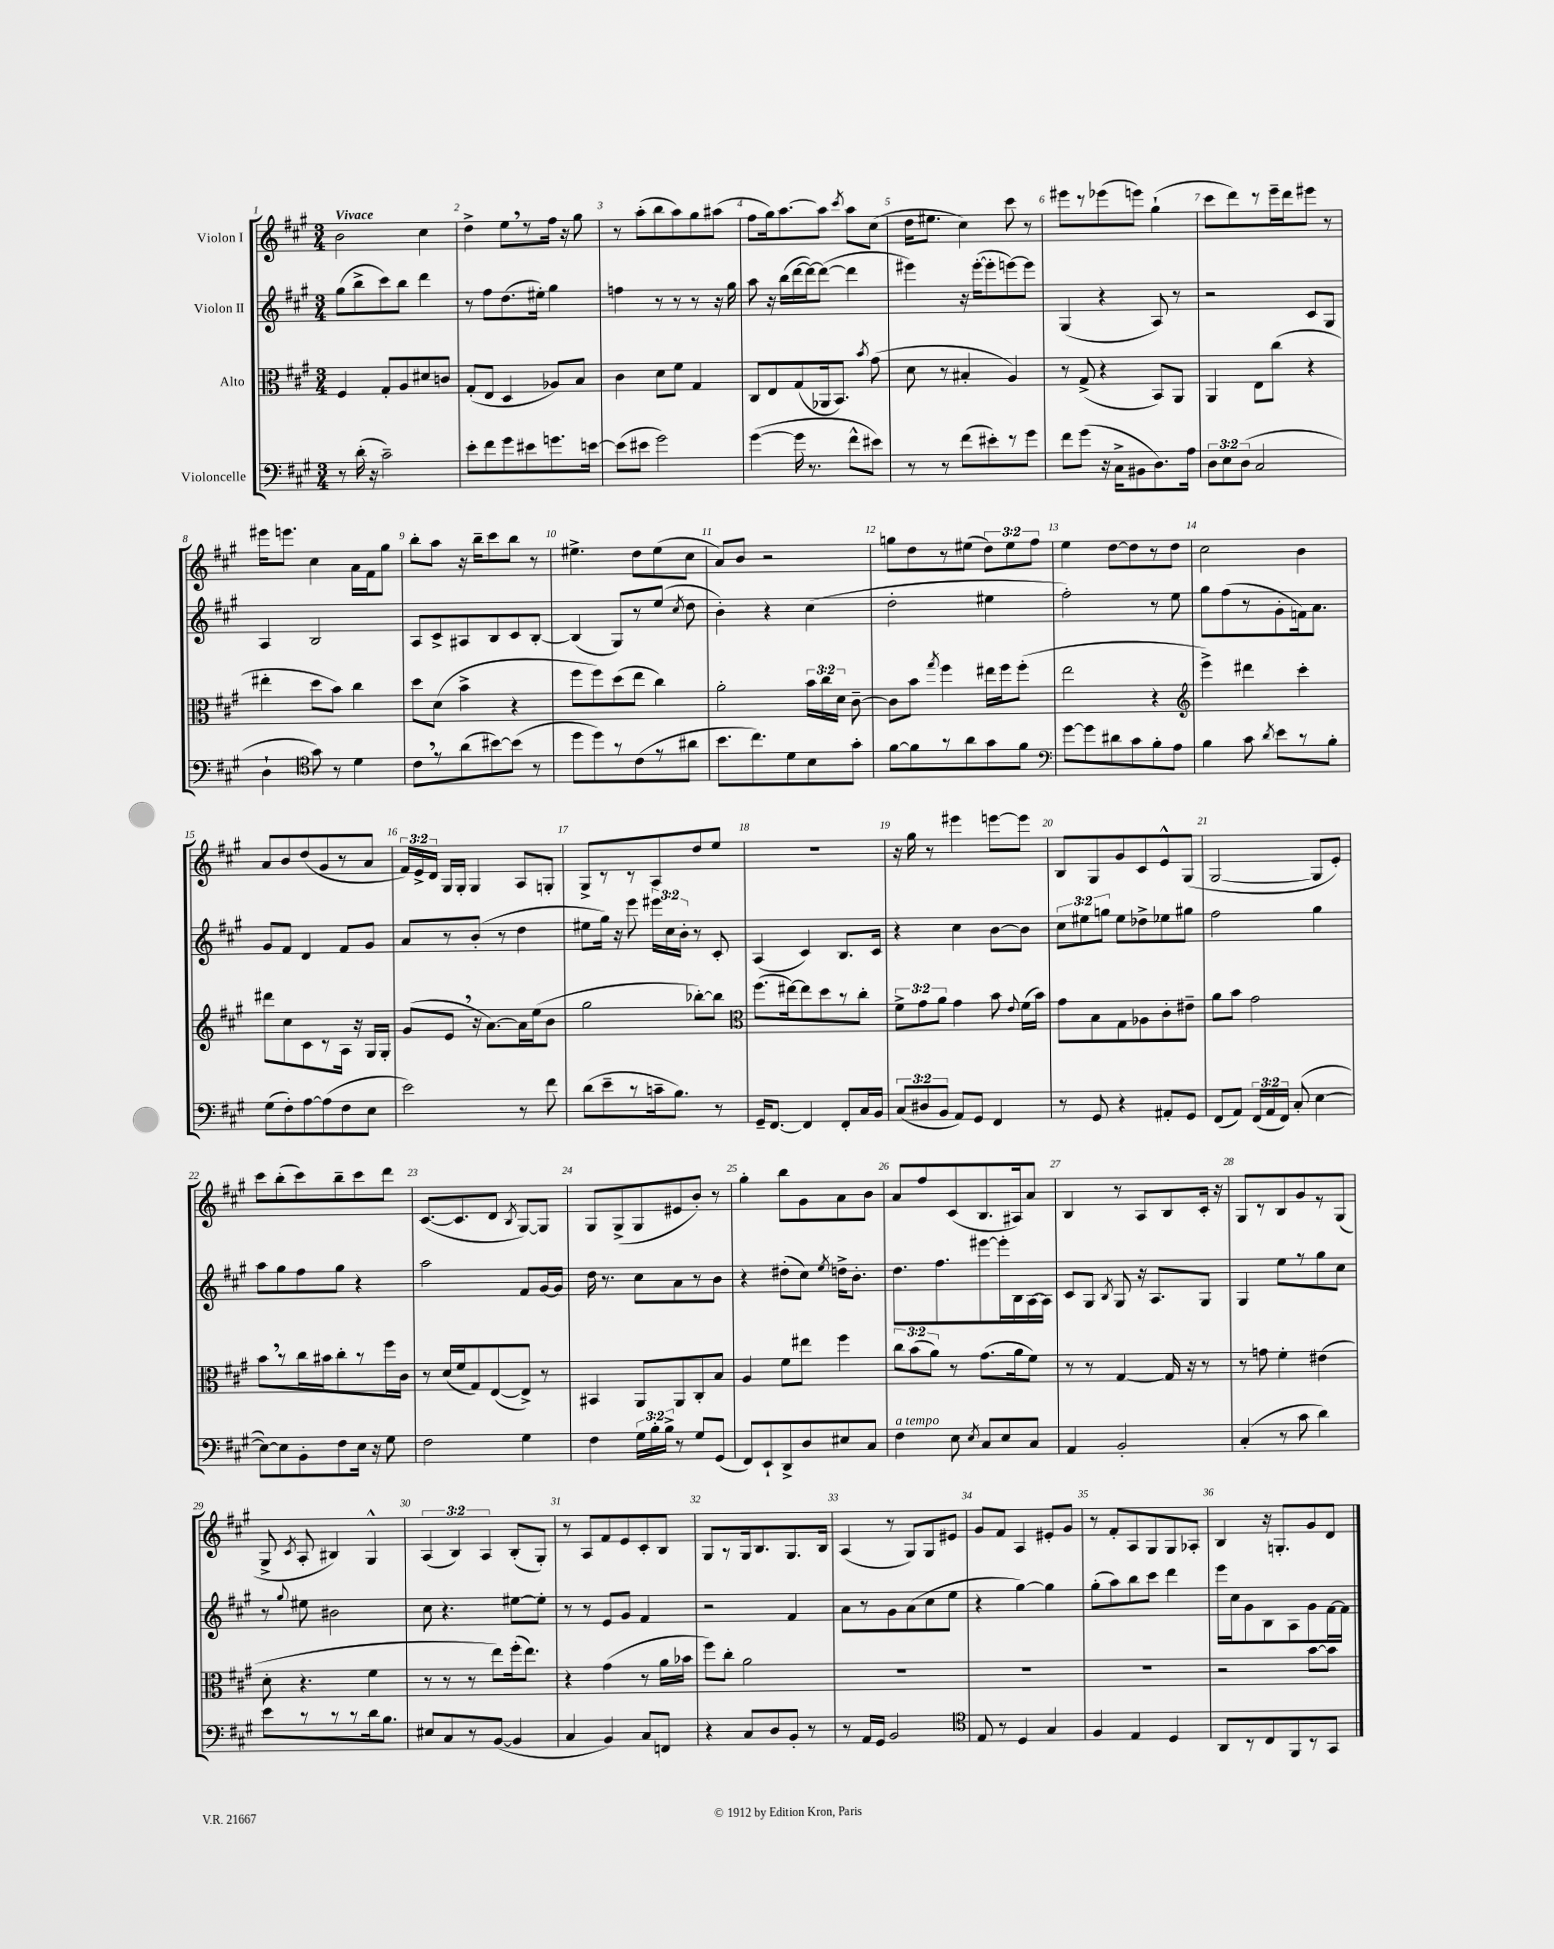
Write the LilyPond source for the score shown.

<<
\new StaffGroup <<
\new Staff = "s0" \with { instrumentName = "Violon I" } {
    \clef treble \key a \major \numericTimeSignature \time 3/4 \override Staff.TupletNumber.text = #tuplet-number::calc-fraction-text \tempo "Vivace"
    \autoBeamOff b'2 cis''4 |
    d''4-> e''8[ \breathe r8 fis''16] r16 gis''8 |
    r8 a''8[-.( b''8 a''8) gis''8 ais''8]( |
    fis''8[ gis''16) a''8.~ a''8] \acciaccatura { cis'''8 } a''8[ cis''8]( |
    d''16[ eis''8.] cis''4) cis'''8 r8 |
    eis'''8[ r8 ees'''8( e'''8]) gis''4-!( |
    cis'''8[ d'''8) r8 e'''16-- d'''16 eis'''8] r8 |
    eis'''16[ e'''8.] cis''4 a'16[ fis'16 gis''8] |
    b''8[-. a''8] r16 b''16[-- cis'''8 b''8] r8 |
    eis''4.-> d''8[ eis''8( cis''8] |
    a'8[) b'8] r2 |
    g''8[ d''8 r8 eis''8]( \tuplet 3/2 { d''8[) eis''8 fis''8] } |
    e''4 d''8[~ d''8 r8 d''8] |
    cis''2 b'4 |
    a'8[ b'8 d''8( gis'8 r8 a'8] |
    \tuplet 3/2 { fis'16[) e'16-> d'16] } gis16[ gis16]-. gis4 a8[ g8]-. |
    gis8[-> r8 r8 a8 d''8 e''8] |
    R2. |
    r16 gis''16 r8 eis'''4 e'''8[~ e'''8] |
    b8[ gis8 gis'8 cis'8 e'8-^ gis8]( |
    gis2~ gis8[ e'8]-.) |
    cis'''8[ b''8-.( cis'''8) b''8-- cis'''8 d'''8] |
    cis'8.[~( cis'8. d'8] \acciaccatura { b8 } gis8[~) gis8] |
    gis8[ gis8->( gis8 eis'8 b'8]-.) r8 |
    gis''4-. b''8[ gis'8 a'8 b'8] |
    a'8[ fis''8 cis'8( b8. ais16) a'8] |
    b4 r8 a8[ b8 cis'16]-. r16 |
    gis8[ r8 b8 gis'8 r8 gis8]( |
    gis8-> \acciaccatura { cis'8 } a8-. bis4) gis4-^ |
    \tuplet 3/2 { a4( b4) a4 } b8[-.( gis8]-.) |
    r8 a8[ fis'8 e'8 cis'8-. b8] |
    gis8[ r8 gis16 b8. gis8. b16] |
    a4( r8 gis8[) gis8 eis'8] |
    gis'8[ fis'8] a4 eis'8[-. gis'8] |
    r8 fis'8[-. a8 gis8 gis8 aes8]-. |
    b4 r16 g8.[-. gis'8 d'8] \bar "|." |
}
\new Staff = "s1" \with { instrumentName = "Violon II" } {
    \clef treble \key a \major \numericTimeSignature \time 3/4 \override Staff.TupletNumber.text = #tuplet-number::calc-fraction-text
    \autoBeamOff gis''8[( b''8-> cis'''8) b''8] d'''4 |
    r8 fis''8[ d''8.( eis''16]-.) gis''4 |
    f''4 r8 r8 r8 r16 gis''16 |
    a''8 r16 b''16[( d'''16~ d'''16~) d'''8]~( d'''4 |
    eis'''4) r16 eis'''16[~-.( eis'''8-. e'''8~) e'''8] |
    gis4( r4 a8) r8 |
    r2 cis'8[ gis8] |
    a4 b2 |
    a8[ cis'8-> ais8 b8 cis'8 b8]~-. |
    b4( gis8[) r8 e''8]( \acciaccatura { cis''8 } d''8 |
    b'4-.) r4 cis''4( |
    d''2-. eis''4 |
    fis''2-.) r8 e''8 |
    gis''8[ fis''8( r8 gis'8-. f'16) a'8.] |
    gis'8[ fis'8] d'4 fis'8[ gis'8] |
    a'8[ r8 b'8]-.( r8 d''4 |
    eis''8[ gis''16]) r16 e'''8 \tuplet 3/2 { eis'''16[ cis''16 b'16]-. } r8 cis'8-. |
    a4( cis'4) b8.[ cis'16] |
    r4 cis''4 b'8[~ b'8] |
    \tuplet 3/2 { cis''8[ eis''8 g''8] } eis''8[ des''8-> ees''8 gis''8] |
    fis''2 gis''4 |
    a''8[ gis''8 fis''8 gis''8] r4 |
    a''2 fis'8[ gis'16~ gis'16] |
    d''16 r8. cis''8[ a'8 r8 b'8] |
    r4 dis''8[-.( cis''8]) \acciaccatura { e''8 } d''16[-> b'8.]-. |
    d''8.[ fis''8. eis'''8~ eis'''16-. b16 a16~ a16] |
    cis'8[ gis8] \acciaccatura { b8 } gis8 r16 a8.[ gis8] |
    gis4 e''8[ r8 gis''8 cis''8] |
    r8 \appoggiatura { gis''8 } eis''8 bis'2 |
    cis''8 r4. eis''8[~ eis''8]-. |
    r8 r8 e'8[ gis'8] fis'4 |
    r2 fis'4 |
    a'8[ r8 gis'8 a'8( cis''8 e''8] |
    r4 gis''4~) gis''4 |
    gis''8[-.( a''8) b''8 cis'''8] d'''4 |
    e'''16[ cis''16 gis'8 b8 a8 gis'8 fis'16~ fis'16] \bar "|." |
}
\new Staff = "s2" \with { instrumentName = "Alto" } {
    \clef alto \key a \major \numericTimeSignature \time 3/4 \override Staff.TupletNumber.text = #tuplet-number::calc-fraction-text
    \autoBeamOff fis4 gis8[-. a8 dis'8 c'8] |
    gis8[-.( e8] d4 aes8[) b8] |
    cis'4 d'8[ fis'8] gis4 |
    cis8[ e8 gis8( aes,16 b,8.]) \acciaccatura { b'8 } gis'8( |
    d'8 r8 bis4-. a4) |
    r8 gis8->( r4 b,8[) a,8] |
    a,4 e8[ cis''8]( r4 |
    eis''4-. d''8[ b'8]) cis''4 |
    d''8[ d'8]( b'4-> r4 |
    fis''8[ fis''8) d''8( e''8] cis''4) |
    a'2-. \tuplet 3/2 { b'16[ cis''16 d'16] } cis'8~-- |
    cis'8[ b'8] \acciaccatura { gis''8 } fis''4 eis''16[ fis''16 fis''8]-.( |
    e''2 r4 |
    \clef treble e'''4->) dis'''4 cis'''4-. |
    dis'''8[ cis''8 cis'8 r8 a16] r16 gis16[ gis16]-. |
    gis'8[( e'8] \breathe r16 a'8.[~) a'16 e''16( b'8] |
    gis''2 bes''8[~-.) bes''8] |
    \clef alto fis''8.[( eis''16~) eis''8 d''8 r8 cis''8]-. |
    \tuplet 3/2 { fis'8[-> gis'8 a'8] } gis'4 b'8 \appoggiatura { e'8 } fis'16[( b'16]) |
    gis'8[ b8 gis8 aes8 cis'8-. eis'8]-- |
    a'8[ b'8] gis'2 |
    b'8[ \breathe r8 cis''16 bis'16 cis''8-. r8 fis''16 cis'16] |
    r8 d'16[( fis'16 gis8) e8~( e8]->) r8 |
    bis,4 a,8[ a,8 cis8-. b8] |
    a4 fis'8[ eis''8] fis''4 |
    \tuplet 3/2 { cis''8[ b'8( a'8]) } r8 gis'8.[( a'16 fis'8]) |
    r8 r8 gis4~ gis16 r16 r8 |
    r8 g'8 fis'4-. eis'4( |
    d'8-. r4. fis'4 |
    r8 r8 r8 e''8[) fis''16-.( e''8.]) |
    r4 gis'4( r8 a'16[ bes'16] |
    fis''8[) cis''8]-. a'2 |
    R2. |
    R2. |
    R2. |
    r2 b'8[~ b'8] \bar "|." |
}
\new Staff = "s3" \with { instrumentName = "Violoncelle" } {
    \clef bass \key a \major \numericTimeSignature \time 3/4 \override Staff.TupletNumber.text = #tuplet-number::calc-fraction-text
    \autoBeamOff r8 d'16-.( r16 cis'2--) |
    e'8[-. fis'8 gis'8 eis'8 g'8. e'16]~ |
    e'8[( eis'8] gis'2) |
    gis'4~( gis'16 r8. fis'8[-^ eis'8]) |
    r8 r8 fis'8[( eis'8-.) r8 gis'8] |
    fis'8[ gis'8]( r16 cis16[-> bis,8 d8.) a16] |
    \tuplet 3/2 { d8[ e8 d8]( } cis2 |
    d4-! \clef tenor gis'8) r8 d'4 |
    cis'8[ \breathe r8 a'8( bis'8~) bis'8]( r8 |
    d''8[ d''8) r8 cis'8( r8 ais'8] |
    b'8.[ cis''8.) d'8 b8 gis'8]-. |
    fis'8[~ fis'8 r8 a'8 gis'8 fis'8] |
    \clef bass gis'8[~ gis'8 dis'8 cis'8 b8-. a8] |
    b4 cis'8 \acciaccatura { d'8 } e'8[ r8 b8]-. |
    gis8[( fis8-.) a8~ a8( fis8 e8] |
    e'2) r8 fis'8 |
    d'8[( e'8-- r8 c'16-- b8.]) r8 |
    gis,16[-- fis,8.]~ fis,4 fis,8[-. cis16 b,16] |
    \tuplet 3/2 { cis8[( dis8 b,8] } a,8[) gis,8] fis,4 |
    r8 gis,8 r4 ais,8[-. gis,8] |
    fis,8[( a,8]) \tuplet 3/2 { fis,16[( a,16 fis,16]) } cis8-.( e4~ |
    e8[~) e8 b,8-. fis8 e16] r16 gis8 |
    fis2 gis4 |
    fis4 \tuplet 3/2 { gis16[ b16-. b16]-> } r8 gis8[ gis,8]( |
    fis,8[) e,8-! d,8-> d8 eis8 cis8] |
    fis4^\markup { \italic "a tempo" } e8 \acciaccatura { e8 } cis8[ e8 cis8] |
    a,4 b,2-. |
    cis4-.( r8 cis'8 d'4) |
    e'8[ r8 r8 r8 d'16 b8.] |
    eis8[ cis8 r8 b,8]~( b,4 |
    cis4 b,4) cis8[ f,8] |
    r4 cis8[ d8 b,8]-. r8 |
    r8 a,16[ gis,16] b,2 |
    \clef tenor e8 r8 d4 gis4 |
    fis4 e4 d4 |
    a,8[ r8 cis8 fis,8 r8 gis,8] \bar "|." |
}
>>
>>
\layout { \context { \Score \override BarNumber.break-visibility = ##(#f #t #t) barNumberVisibility = #all-bar-numbers-visible } }
